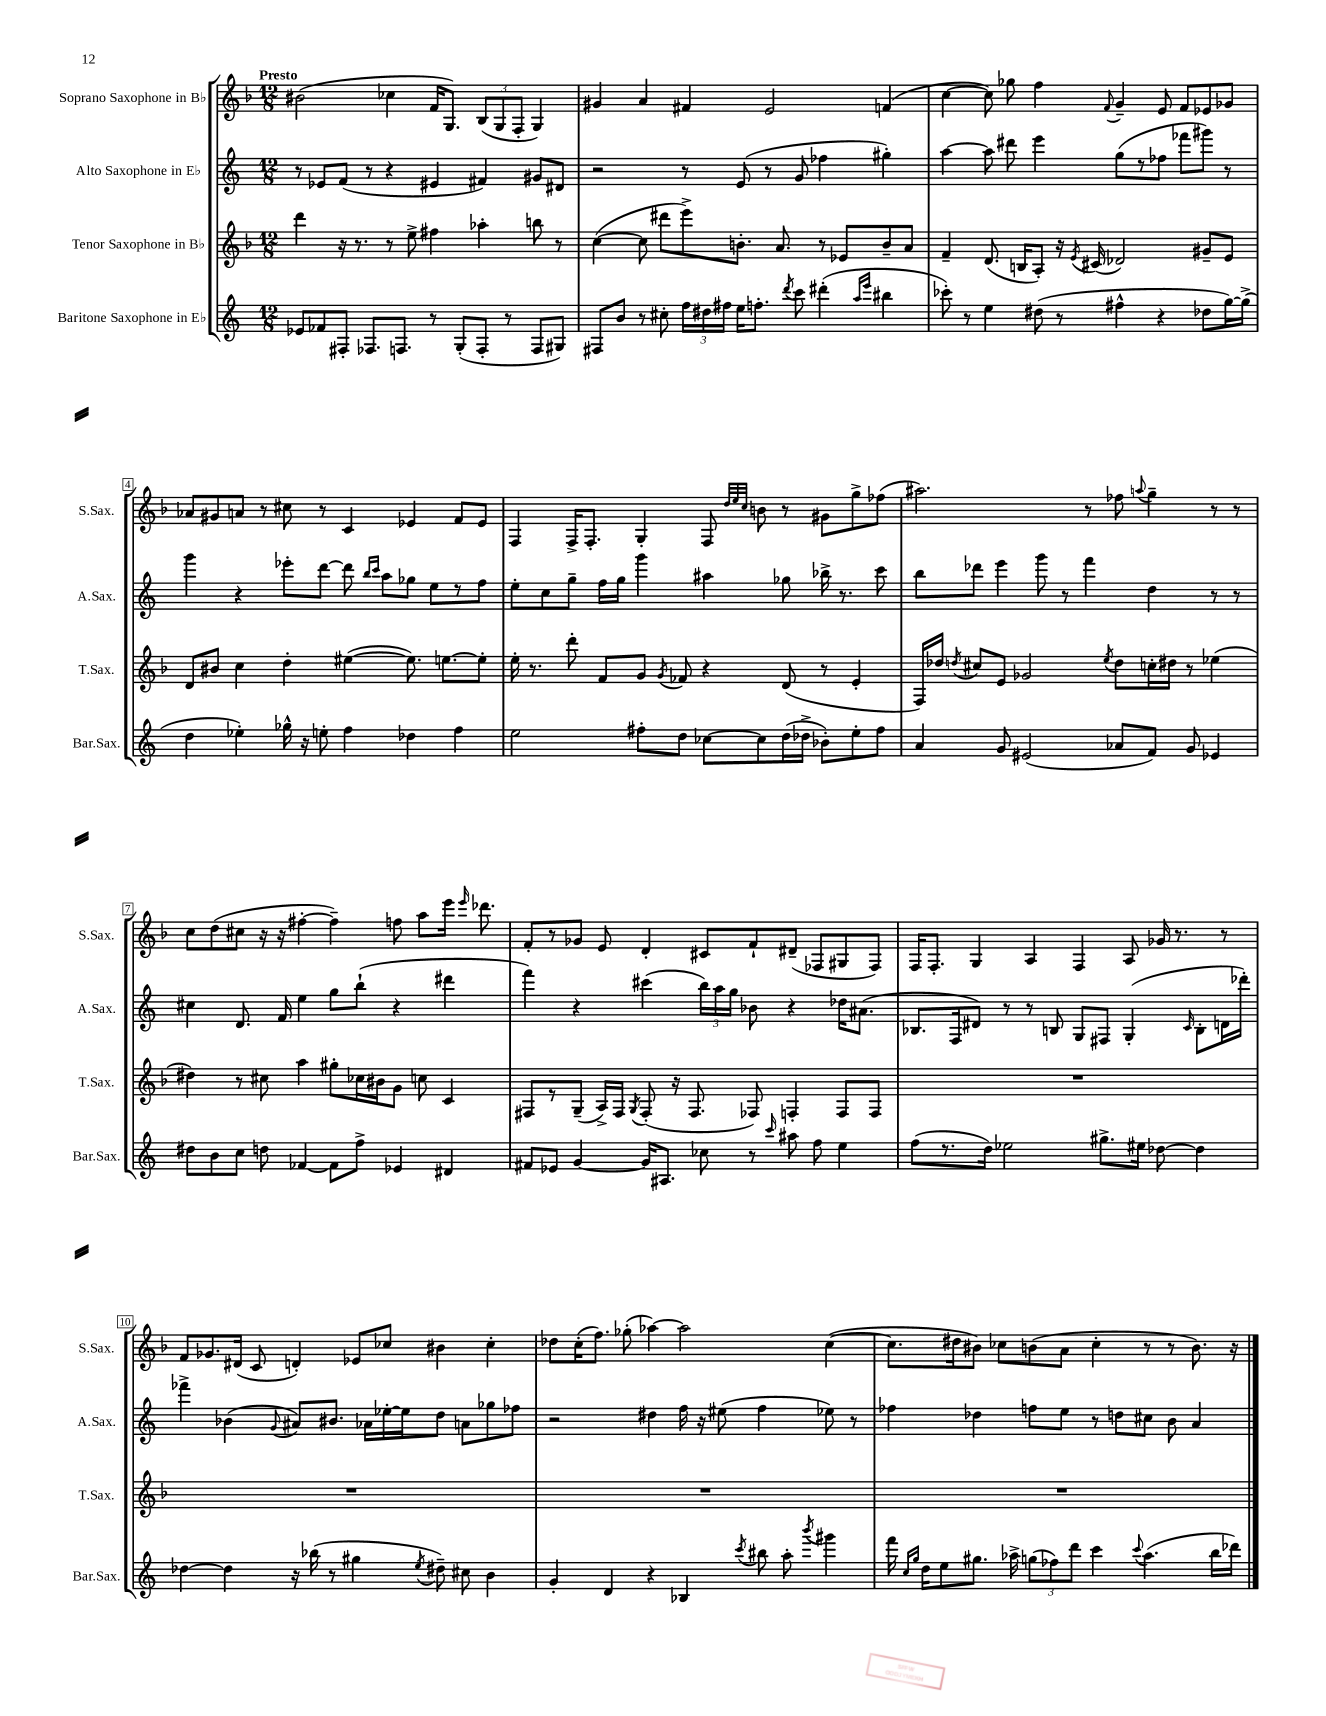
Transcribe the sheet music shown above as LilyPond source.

<<
\new StaffGroup <<
\new Staff = "s0" \with { instrumentName = "Soprano Saxophone in Bb" shortInstrumentName = "S.Sax." } {
    \clef treble \key f \major \numericTimeSignature \time 12/8 \tempo "Presto"
    \autoBeamOff bis'2( ces''4 f'16[ g8.]) \tuplet 3/2 { bes8[( g8 f8]-. } g4) |
    gis'4 a'4 fis'4 e'2 f'4( |
    c''4~ c''8) ges''8 f''4 \appoggiatura { f'8 } g'4-- e'8 f'8[ ees'8 ges'8] |
    aes'8[ gis'8 a'8] r8 cis''8 r8 c'4 ees'4 f'8[ ees'8] |
    f4 f16[-> f8.]-. g4-. f8 \grace { d''32[ e''32 c''32] } b'8 r8 gis'8[ g''8-> fes''8]( |
    ais''2.) r8 fes''8 \appoggiatura { a''8 } g''4-- r8 r8 |
    c''8[ d''8( cis''8] r16 r16 fis''4~-. fis''4--) f''8 a''8[ e'''16] \grace { e'''16 } des'''8. |
    f'8[-. r8 ges'8] e'8 d'4-. cis'8[ f'8-! dis'8]--( fes8[ gis8 fes8]) |
    f16[ f8.]-. g4 a4 f4 a8 ges'16 r8. r8 |
    f'8[ ges'8. dis'16]( c'8 d'4-.) ees'8[ ces''8] bis'4 ces''4-. |
    des''8[ c''16-.( f''8.]) ges''8-.( aes''4~) aes''2 c''4~( |
    c''8.[ dis''16 bis'8]) ces''8[ b'8( a'8] ces''4-. r8 r8 b'8.) r16 \bar "|." |
}
\new Staff = "s1" \with { instrumentName = "Alto Saxophone in Eb" shortInstrumentName = "A.Sax." } {
    \clef treble \key c \major \numericTimeSignature \time 12/8
    \autoBeamOff r8 ees'8[ f'8]( r8 r4 eis'4 fis'4) gis'8[ dis'8] |
    r2 r8 e'8( r8 g'8 fes''4 gis''4-.) |
    a''4~ a''8 dis'''8 e'''4 g''8[( r8 fes''8] fes'''8[ gis'''8]) r8 |
    g'''4 r4 ees'''8[-. d'''8]~ d'''8 \grace { b''16[ c'''16] } a''8[ ges''8] e''8[ r8 f''8] |
    e''8[-. c''8 g''8]-- f''16[ g''16] g'''4 ais''4 ges''8 bes''16-> r8. c'''8 |
    b''8[ des'''8] e'''4 g'''8 r8 f'''4 d''4 r8 r8 |
    cis''4 d'8. f'16 e''4 g''8[ b''8]-!( r4 dis'''4 |
    f'''4) r4 cis'''4( \tuplet 3/2 { b''16[) a''16 g''16] } bes'8 r4 des''16[ ais'8.]( |
    bes8.[ f16 dis'8]) r8 r8 b8 g8[ fis8] g4-.( \grace { c'16 } b8[-. d'16 des'''16]-.) |
    fes'''4-> bes'4( \appoggiatura { g'8 } ais'8[) bis'8.] aes'16[ ees''16~-. ees''16 d''8] a'8[ ges''8 fes''8] |
    r2 dis''4 f''16 r16 eis''8( f''4 ees''8) r8 |
    fes''4 des''4 f''8[ e''8] r8 d''8[ cis''8] b'8 a'4 \bar "|." |
}
\new Staff = "s2" \with { instrumentName = "Tenor Saxophone in Bb" shortInstrumentName = "T.Sax." } {
    \clef treble \key f \major \numericTimeSignature \time 12/8
    \autoBeamOff d'''4 r16 r8. r8 e''8-> fis''4 aes''4-. b''8 r8 |
    c''4~( c''8 dis'''8[ e'''8->) b'8.]-. a'8. r8 ees'8[ b'8-- a'8] |
    f'4-- d'8.( b16[ a8]-.) r16 \acciaccatura { e'8 } cis'16( des'2) gis'8[-- e'8] |
    d'8[ bis'8] c''4 d''4-. eis''4~( eis''8.) e''8.[~ e''8]-. |
    e''16-. r8. d'''8-. f'8[ g'8] \acciaccatura { g'8 } fes'8 r4 d'8( r8 e'4-. |
    f16[) des''16] \acciaccatura { d''8 } cis''8[ e'8] ges'2 \acciaccatura { e''8 } d''8[ c''16-. dis''16] r8 ees''4( |
    dis''4) r8 cis''8 a''4 gis''8[-. ces''16 bis'16 g'8] c''8 c'4 |
    fis8[ r8 g8]--( a16[->) fis16] \acciaccatura { g8 } fis8-.( r16 fis8. fes8) f4-. f8[ f8] |
    R1. |
    R1. |
    R1. |
    R1. \bar "|." |
}
\new Staff = "s3" \with { instrumentName = "Baritone Saxophone in Eb" shortInstrumentName = "Bar.Sax." } {
    \clef treble \key c \major \numericTimeSignature \time 12/8
    \autoBeamOff ees'8[ fes'8 fis8]-. fes8.[ f8.] r8 g8[-.( f8]-. r8 f8[ gis8]) |
    fis8[ b'8] r8 cis''8-. \tuplet 3/2 { f''16[ dis''16 fis''16] } e''16[ f''8.]-. \acciaccatura { d'''8 } c'''8 dis'''4-.( \grace { a''16[ e'''16] } bis''4 |
    ces'''8-.) r8 e''4 dis''8( r8 fis''4-^ r4 des''8[ g''16~) g''16]->( |
    d''4 ees''4-.) ges''16-^ r16 e''8-. f''4 des''4 f''4 |
    e''2 fis''8[-. d''8] ces''8[~ ces''8 d''16( des''16]-> bes'8[-.) e''8-. fis''8] |
    a'4 g'8 eis'2( aes'8[ f'8]) g'8 ees'4 |
    dis''8[ b'8 c''8] d''8 fes'4~ fes'8[ f''8]-> ees'4 dis'4 |
    fis'8[ ees'8] g'4~ g'16[ ais8.] ces''8 r8 \grace { c'''16 } ais''8 f''8 e''4 |
    f''8[( r8. d''16]) ees''2 gis''8.[-> eis''16] des''8~ des''4 |
    des''4~ des''4 r16 bes''16( r8 gis''4 \acciaccatura { e''8 } dis''8--) cis''8 b'4 |
    g'4-. d'4 r4 bes4 \acciaccatura { c'''8 } bis''8 a''8-. \acciaccatura { b'''8 } gis'''4 |
    f'''16 \grace { c''16[ g''16] } d''16[ e''8 gis''8.] aes''16-> \tuplet 3/2 { g''8[( fes''8) d'''8] } c'''4 \appoggiatura { c'''8 } aes''4.( b''16[ des'''16]) \bar "|." |
}
>>
>>
\layout { \context { \Score \override BarNumber.stencil = #(make-stencil-boxer 0.1 0.3 ly:text-interface::print) } }
